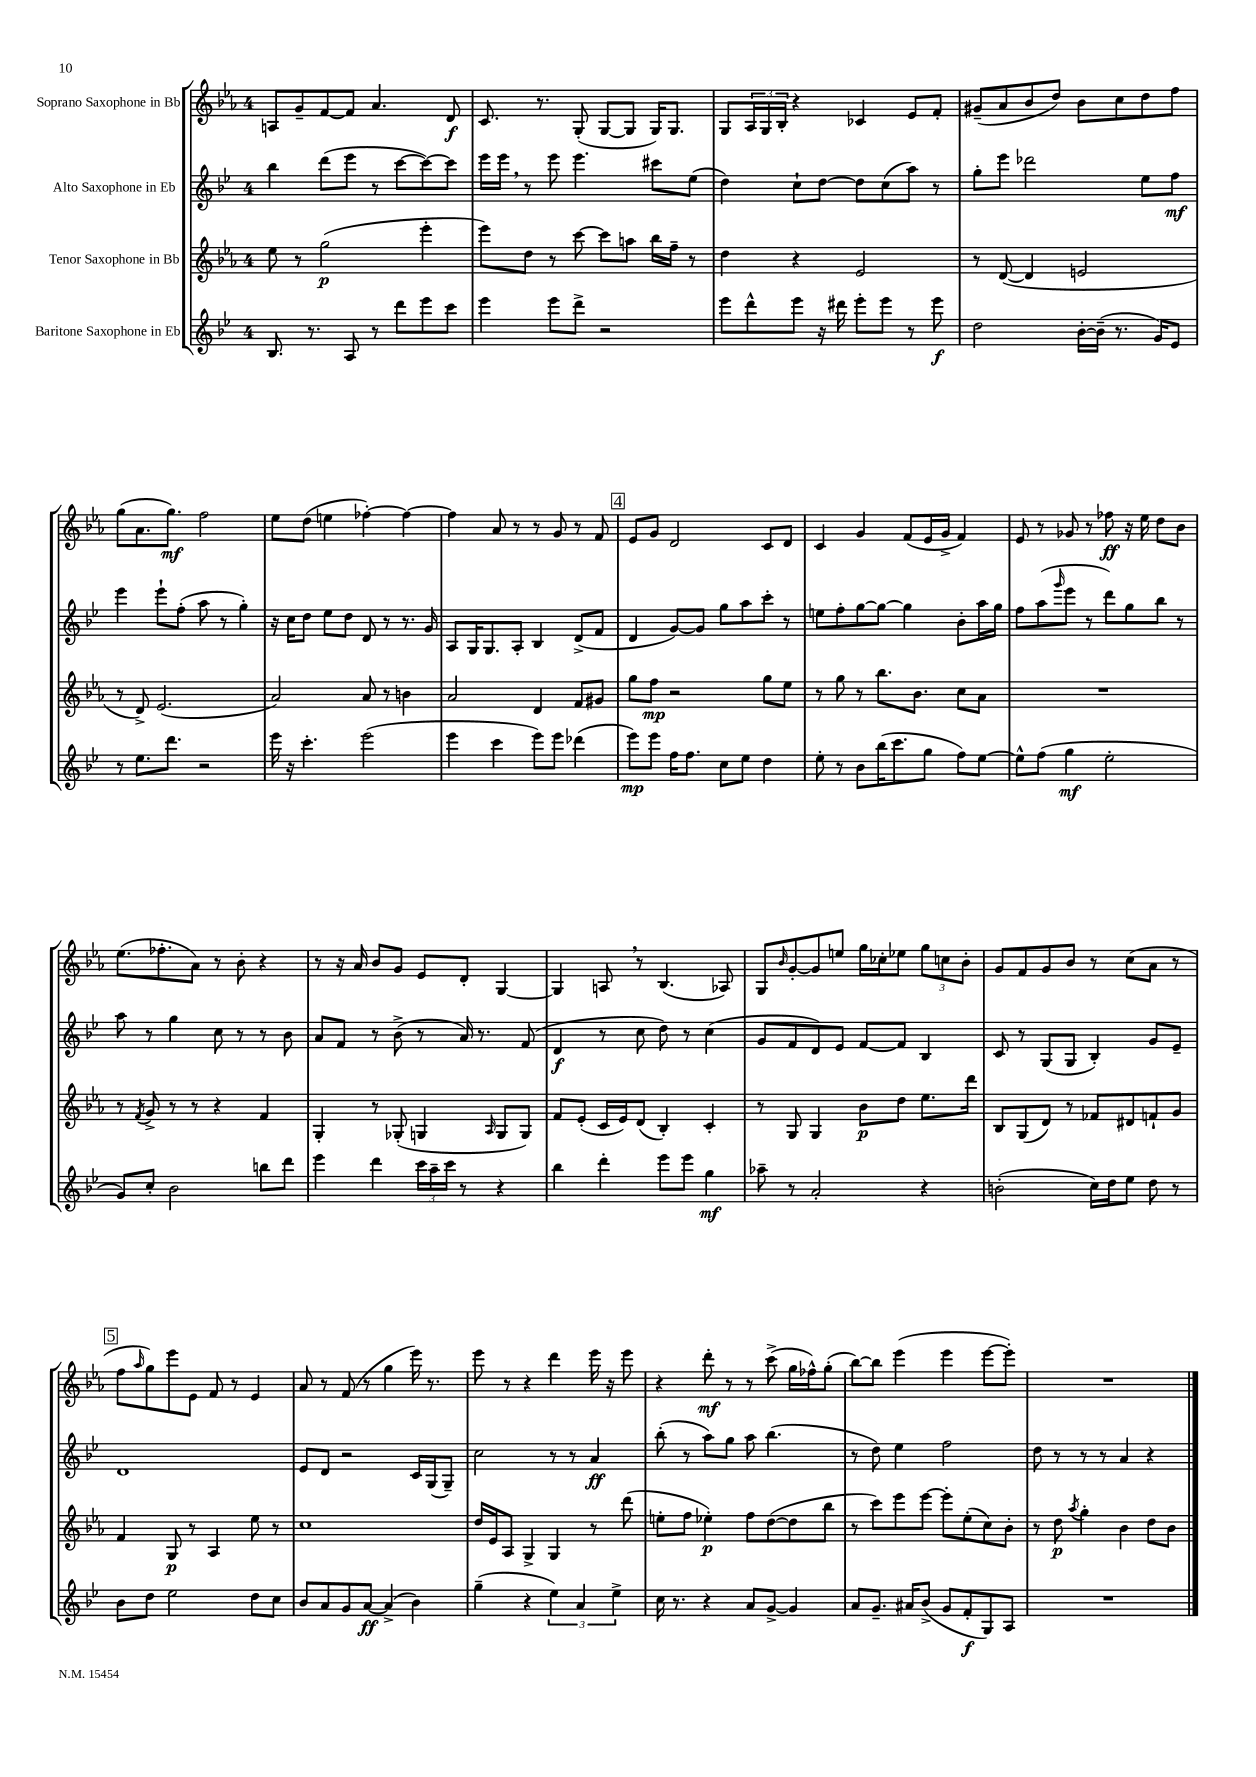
<<
\new StaffGroup <<
\new Staff = "s0" \with { instrumentName = "Soprano Saxophone in Bb" } {
    \clef treble \key ees \major \once \override Staff.TimeSignature.style = #'single-digit \time 4/4
    a8 g'8-- f'8~ f'8 aes'4. d'8\f |
    c'8. r8. g8-.( g8~ g8 g16) g8. |
    g8 \tuplet 3/2 { aes16 g16 bes16-. } r4 ces'4 ees'8 f'8-. |
    gis'8--( aes'8 bes'8 d''8) bes'8 c''8 d''8 f''8 |
    g''8( aes'8. g''8.\mf) f''2 |
    ees''8 d''8( e''4 fes''4~-.) fes''4~ |
    fes''4 aes'8 r8 r8 g'8 r8 f'8 |
    \mark \markup { \box "4" } ees'8 g'8 d'2 c'8 d'8 |
    c'4 g'4 f'8( ees'16 g'16-> f'4) |
    ees'8 r8 ges'8 r8 fes''8\ff r16 ees''16 d''8 bes'8 |
    ees''8.( fes''8.-. aes'8) r8 bes'8-. r4 |
    r8 r16 aes'16 bes'8 g'8 ees'8 d'8-. g4~ |
    g4 a8 \breathe r8 bes4.( aes8) |
    g8 \grace { bes'16 } g'8~-. g'8 e''8 g''16 ces''16-. ees''8 \tuplet 3/2 { g''8 c''8 bes'8-. } |
    g'8 f'8 g'8 bes'8 r8 c''8( aes'8 r8 |
    \mark \markup { \box "5" } f''8 \grace { aes''16 } g''8) ees'''8 ees'8 f'8 r8 ees'4 |
    aes'8 r8 f'8( r8 g''4 ees'''16) r8. |
    ees'''8 r8 r4 d'''4 ees'''16 r16 ees'''8 |
    r4 d'''8-.\mf r8 r8 c'''8->( g''16 fes''16-^) g''8-.( |
    bes''8~) bes''8 ees'''4( ees'''4 ees'''8~ ees'''8-.) |
    R1 \bar "|." |
}
\new Staff = "s1" \with { instrumentName = "Alto Saxophone in Eb" } {
    \clef treble \key bes \major \once \override Staff.TimeSignature.style = #'single-digit \time 4/4
    bes''4 d'''8( ees'''8 r8 c'''8~ c'''8~) c'''8 |
    ees'''16 ees'''16 \breathe r8 ees'''8 ees'''4. cis'''8 ees''8( |
    d''4) c''8-! d''8~ d''8 c''8( a''8) r8 |
    g''8-. ees'''8 des'''2 ees''8 f''8\mf |
    ees'''4 ees'''8-! f''8-.( a''8 r8 g''4-.) |
    r16 c''16 d''8 ees''8 d''8 d'8 r8 r8. g'16 |
    a8 g16 g8. a8-. bes4 d'8->( f'8 |
    \mark \markup { \box "4" } d'4 g'8~) g'8 g''8 a''8 c'''8-. r8 |
    e''8 f''8-. g''8~ g''8~ g''4 bes'8-. a''16 g''16 |
    f''8 a''8( \grace { g'''16 } ees'''8 r8 d'''8) g''8 bes''8 r8 |
    a''8 r8 g''4 c''8 r8 r8 bes'8 |
    a'8 f'8 r8 bes'8->( r8 a'16) r8. f'8( |
    d'4\f r8 c''8 d''8) r8 c''4( |
    g'8 f'8 d'8) ees'8 f'8~ f'8 bes4 |
    c'8 r8 g8( g8 bes4-.) g'8 ees'8-- |
    \mark \markup { \box "5" } d'1 |
    ees'8 d'8 r2 c'16 g16( g8--) |
    c''2 r8 r8 a'4\ff |
    bes''8-.( r8 a''8) g''8 a''8 bes''4.( |
    r8 d''8) ees''4 f''2 |
    d''8 r8 r8 r8 a'4 r4 \bar "|." |
}
\new Staff = "s2" \with { instrumentName = "Tenor Saxophone in Bb" } {
    \clef treble \key ees \major \once \override Staff.TimeSignature.style = #'single-digit \time 4/4
    ees''8 r8 g''2\p( ees'''4-. |
    ees'''8) d''8 r8 c'''8~ c'''8 a''8 bes''16 f''16-- r8 |
    d''4 r4 ees'2 |
    r8 d'8~( d'4 e'2 |
    r8 d'8->) ees'2.( |
    aes'2) aes'8 r8 b'4 |
    aes'2 d'4 f'8 gis'8 |
    \mark \markup { \box "4" } g''8 f''8\mp r2 g''8 ees''8 |
    r8 g''8 r8 bes''8. bes'8. c''8 aes'8 |
    R1 |
    r8 \acciaccatura { f'8 } g'8-> r8 r8 r4 f'4 |
    g4-. r8 ges8-.( g4 \grace { aes16 } g8 g8) |
    f'8 ees'8-.( c'16 ees'16) d'8( bes4-.) c'4-. |
    r8 g8 g4 bes'8\p d''8 ees''8. d'''16 |
    bes8 g8( d'8) r8 fes'8 dis'8 f'8-! g'8 |
    \mark \markup { \box "5" } f'4 g8\p r8 aes4 ees''8 r8 |
    c''1 |
    d''16 ees'16 aes8 g4-> g4 r8 d'''8( |
    e''8-. f''8 ees''4-.\p) f''8 d''8~( d''8 bes''8 |
    r8 c'''8) ees'''8 ees'''8~ ees'''8-. ees''8-.( c''8) bes'8-. |
    r8 d''8\p \acciaccatura { aes''8 } g''4-. bes'4 d''8 bes'8 \bar "|." |
}
\new Staff = "s3" \with { instrumentName = "Baritone Saxophone in Eb" } {
    \clef treble \key bes \major \once \override Staff.TimeSignature.style = #'single-digit \time 4/4
    bes8. r8. a8 r8 d'''8 ees'''8 c'''8 |
    ees'''4 ees'''8 d'''8-> r2 |
    ees'''8 d'''8-^ ees'''8 r16 dis'''16 ees'''8-. ees'''8 r8 ees'''8\f |
    d''2 bes'16~-. bes'16--( r8. g'16) ees'8 |
    r8 ees''8. d'''8. r2 |
    ees'''16 r16 c'''4.-. ees'''2( |
    ees'''4 c'''4 ees'''8) ees'''8 des'''4( |
    \mark \markup { \box "4" } ees'''8\mp) ees'''8 f''16 f''8. c''8 ees''8 d''4 |
    ees''8-. r8 bes'8 bes''16( c'''8. g''8 f''8) ees''8~ |
    ees''8-^ f''8( g''4\mf ees''2-. |
    g'8) c''8-. bes'2 b''8 d'''8 |
    ees'''4 d'''4 \tuplet 3/2 { c'''16 a''16-- c'''16 } r8 r4 |
    bes''4 d'''4-. ees'''8 ees'''8 g''4\mf |
    aes''8-- r8 a'2-. r4 |
    b'2-.( c''16) d''16 ees''8 d''8 r8 |
    \mark \markup { \box "5" } bes'8 d''8 ees''2 d''8 c''8 |
    bes'8 a'8 g'8 a'8~\ff a'4->( bes'4) |
    g''4--( r4 \tuplet 3/2 { ees''4) a'4 ees''4-> } |
    c''16 r8. r4 a'8 g'8~-> g'4 |
    a'8 g'8.-- ais'16 bes'8->( g'8 f'8-.\f g8) a8 |
    R1 \bar "|." |
}
>>
>>
\layout { \context { \Score \remove "Bar_number_engraver" } }
